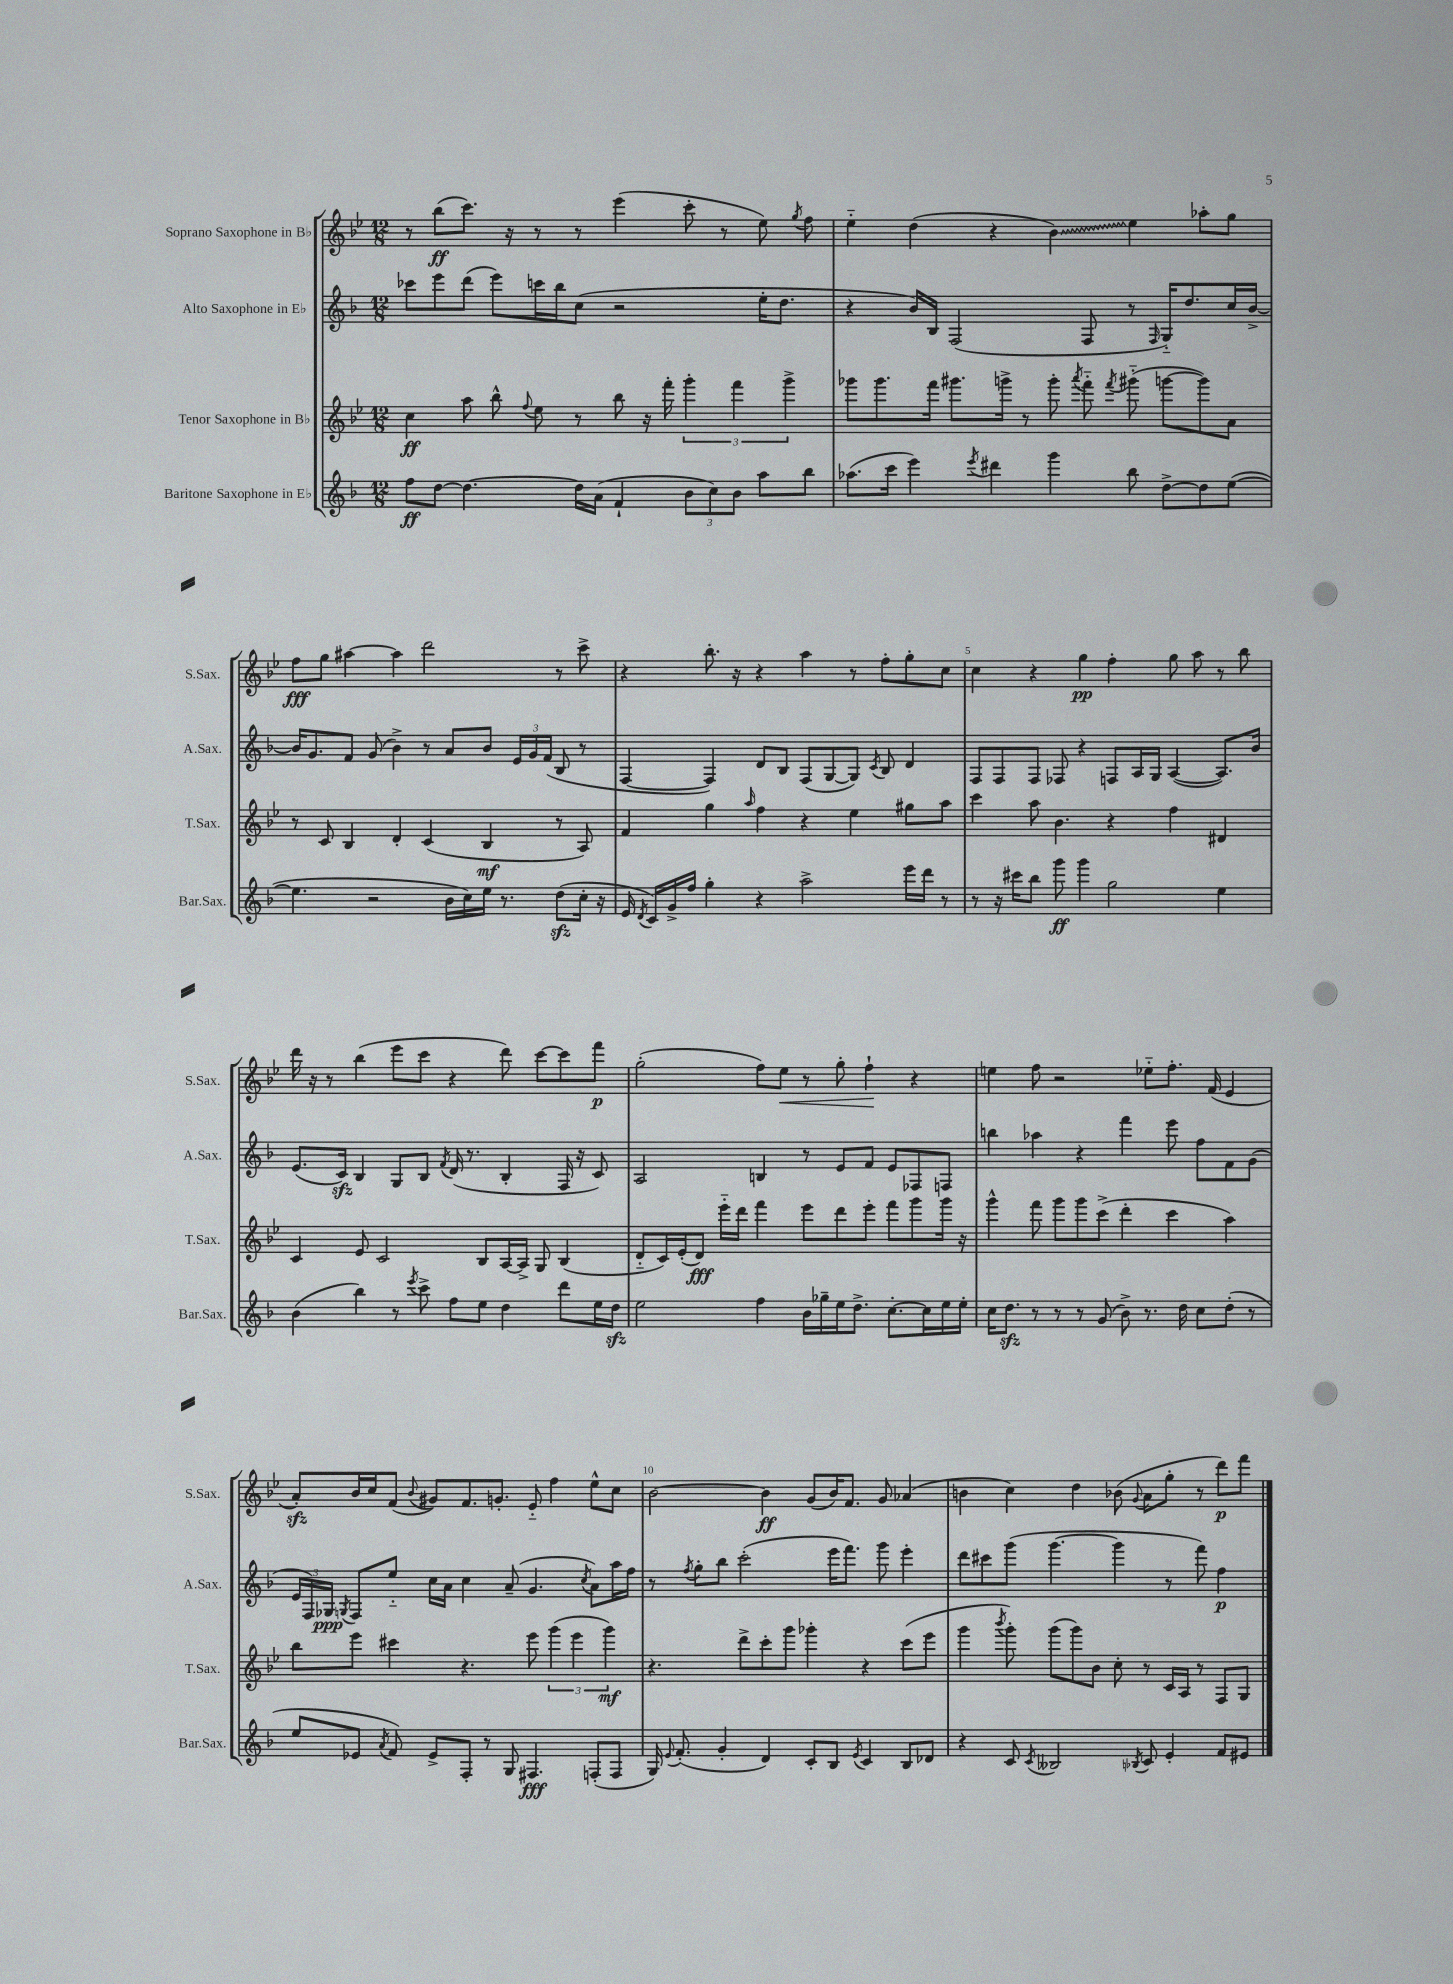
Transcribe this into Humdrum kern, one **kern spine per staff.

**kern	**kern	**kern	**kern
*staff4	*staff3	*staff2	*staff1
*clefG2	*clefG2	*clefG2	*clefG2
*k[b-]	*k[b-e-]	*k[b-]	*k[b-e-]
*M12/8	*M12/8	*M12/8	*M12/8
8ff	4cc	8ccc-	8r
[8dd	.	8eee	(8bb-
4.dd_	8aa	(8ddd	8.ccc)
.	8bb-^^	8eee)	.
.	.	.	16r
.	8qqff	.	.
.	8ee-	16ccc	8r
.	.	16bb-	.
16dd]	8r	(8cc	8r
(16a	.	.	.
4f`	8bb-	2r	(4eee-
.	16r	.	.
.	16fff'	.	.
12b-	6ggg'	.	8ccc'
12cc)	.	.	.
.	.	.	8r
12b-	6fff	.	.
8aa	.	16ee'	8ee-)
.	.	8.dd	.
.	6ggg^	.	.
.	.	.	8qgg
8bb-	.	.	8ff
=	=	=	=
(8.aa-	8ggg-	4r	4ee-'~
.	8.ggg-	.	.
16ccc	.	.	.
4eee)	.	16b-)	(4dd
.	16fff	16B-	.
.	8.ggg#	(2F	.
8qeee	.	.	.
4ddd#	.	.	4r
.	16ggg^	.	.
.	8r	.	.
4ggg	8ggg'	.	4b-)
.	8qaaa	.	.
.	8fff'~	8F	.
.	8qfff	.	.
8bb-	(8ggg#'~	8r	4ee-
.	.	16qqF	.
[8dd^	[8ggg	16G'~)	.
.	.	8.dd	.
8dd]	8ggg])	.	8aa-'
([8ee	8a	16cc	8gg
.	.	[16b-^	.
=	=	=	=
4.ee]	8r	16b-]	8ff
.	.	8.g	.
.	8c	.	8gg
.	4B-	8f	[4aa#
2r	.	(8g	.
.	4d'	4b-^)	4aa#]
.	(4c	8r	2ddd
16b-	.	8a	.
16cc)	.	.	.
16ee	4B-	8b-	.
8.r	.	.	.
.	.	24e	.
.	.	24g	.
.	.	(24f	.
(8dd	8r	8B-	8r
16cc'	8A)	8r	8ccc^
16r	.	.	.
=	=	=	=
16e	4f	[4F	4r
8qd	.	.	.
16c)	.	.	.
16g^	.	.	.
16ff	.	.	.
4gg'	4gg	4F])	8.bb-'
.	.	.	16r
.	16qqaa	.	.
4r	4ff	8d	4r
.	.	8B-	.
2aa^	4r	(8F	4aa
.	.	[8G	.
.	4ee-	8G])	8r
.	.	8qc	.
.	.	8B-	8ff'
16eee	8gg#	4d	8gg'
16ddd	.	.	.
8r	8aa	.	8cc
=	=	=	=
8r	4ccc	8F	4cc
16r	.	8F	.
16ccc#	.	.	.
8bb-	8aa	8F	4r
8ggg	4.b-	8F-	.
4ggg	.	4r	4gg
2gg	4r	8F	4ff'
.	.	16A	.
.	.	16G	.
.	4ff	([4A	8gg
.	.	.	8aa
4ee	4d#	8.A])	8r
.	.	.	8bb-
.	.	16b-	.
=	=	=	=
(4b-	4c	(8.e	16ddd
.	.	.	16r
.	.	.	8r
.	.	16c)	.
4bb-)	8e-	4B-	(4bb-
.	2c	.	.
8r	.	8G	8eee-
8qeee	.	.	.
8ccc^	.	8B-	8ccc
.	.	8qf	.
8ff	.	(16d	4r
.	.	8.r	.
8ee	8B-	.	.
4dd	[16A	4B-'	8ddd)
.	16A^]	.	.
.	8G	.	[8ccc
8ddd	(4B-	16F	8ccc]
.	.	16r	.
16ee	.	8c)	8fff
16dd	.	.	.
=	=	=	=
2ee	8d'~	2A	(2gg'
.	16c)	.	.
.	(16e-'	.	.
.	8d)	.	.
.	16eee-'~	.	.
.	16ddd	.	.
4ff	4fff	4B	8ff)
.	.	.	8ee-
16b-	8eee-	8r	8r
16gg-~	.	.	.
16ee	8ddd	8e	8gg'
8.dd^	.	.	.
.	8eee-'	8f	4ff`
[8.cc'	8fff	8e	.
.	8ggg	8F-	4r
16cc]	.	.	.
16ee	16ggg	8F	.
16ee'	16r	.	.
=	=	=	=
16cc	4ggg^^	4bb	4ee
8.dd	.	.	.
8r	8fff	4aa-	8ff
8r	8ggg	.	2r
8r	8ggg	4r	.
(8g	(8ccc^	.	.
8b-^)	4ddd'	4fff	.
8.r	.	.	8ee-'~
.	4ccc	8eee	8.ff'
16dd	.	.	.
8cc	.	8ff	.
.	.	.	(16f
(8dd'	4aa)	8f	4e-
8r	.	(8g	.
=	=	=	=
8ee	8bb-	24e	8a')
.	.	24F)	.
.	.	24G-	.
.	.	8qG	.
8e-	8eee-	8F	16b-
.	.	.	16cc
8qa	.	.	.
8f)	4ccc#	8ee'~	(8f
.	.	.	8qqb-
8e-^	.	16cc	8g#)
.	.	16a	.
8F'	4.r	4cc	8.f
8r	.	.	.
.	.	.	8.g'
8G	.	(8a~	.
4.F#	8eee-	4.g	8e-'~
.	(6ggg	.	4ff
.	6eee-	.	.
.	.	8qcc	.
(8F'	.	8a)	8ee-^^
.	6ggg)	.	.
8F	.	16aa	8cc
.	.	16ff	.
=	=	=	=
16G)	4.r	8r	[2b-
8qqe	.	.	.
(8.f'	.	.	.
.	.	8qff	.
.	.	8gg'	.
4g'	.	8bb-	.
.	8ddd^	(2ccc'	.
4d)	8ccc'	.	4b-]
.	8ggg	.	.
8c'	4ggg-'	.	(8g
8B-	.	16eee	16b-)
.	.	8.fff)	8.f
8qe	.	.	.
4c	4r	.	.
.	.	8ggg	8g
8B-	(8ccc	4eee'	(4a-
8d-	8eee-	.	.
=	=	=	=
4r	4ggg	8ddd	4b
.	.	8ccc#	.
.	8qbbb-	.	.
8c	8ggg')	(8ggg	4cc)
8qc	.	.	.
2B--	(8ggg	[4.ggg	.
.	8ggg)	.	4dd
.	8b-	.	.
.	8cc'	4ggg]	(8b-
8qB-	.	.	8qqg
8c	8r	.	8a
4e'	16c	8r	8gg'
.	16A	.	.
.	8r	8fff)	8r
8f	8F	4ff	8ddd)
8e#	8G	.	8fff
==	==	==	==
*-	*-	*-	*-
